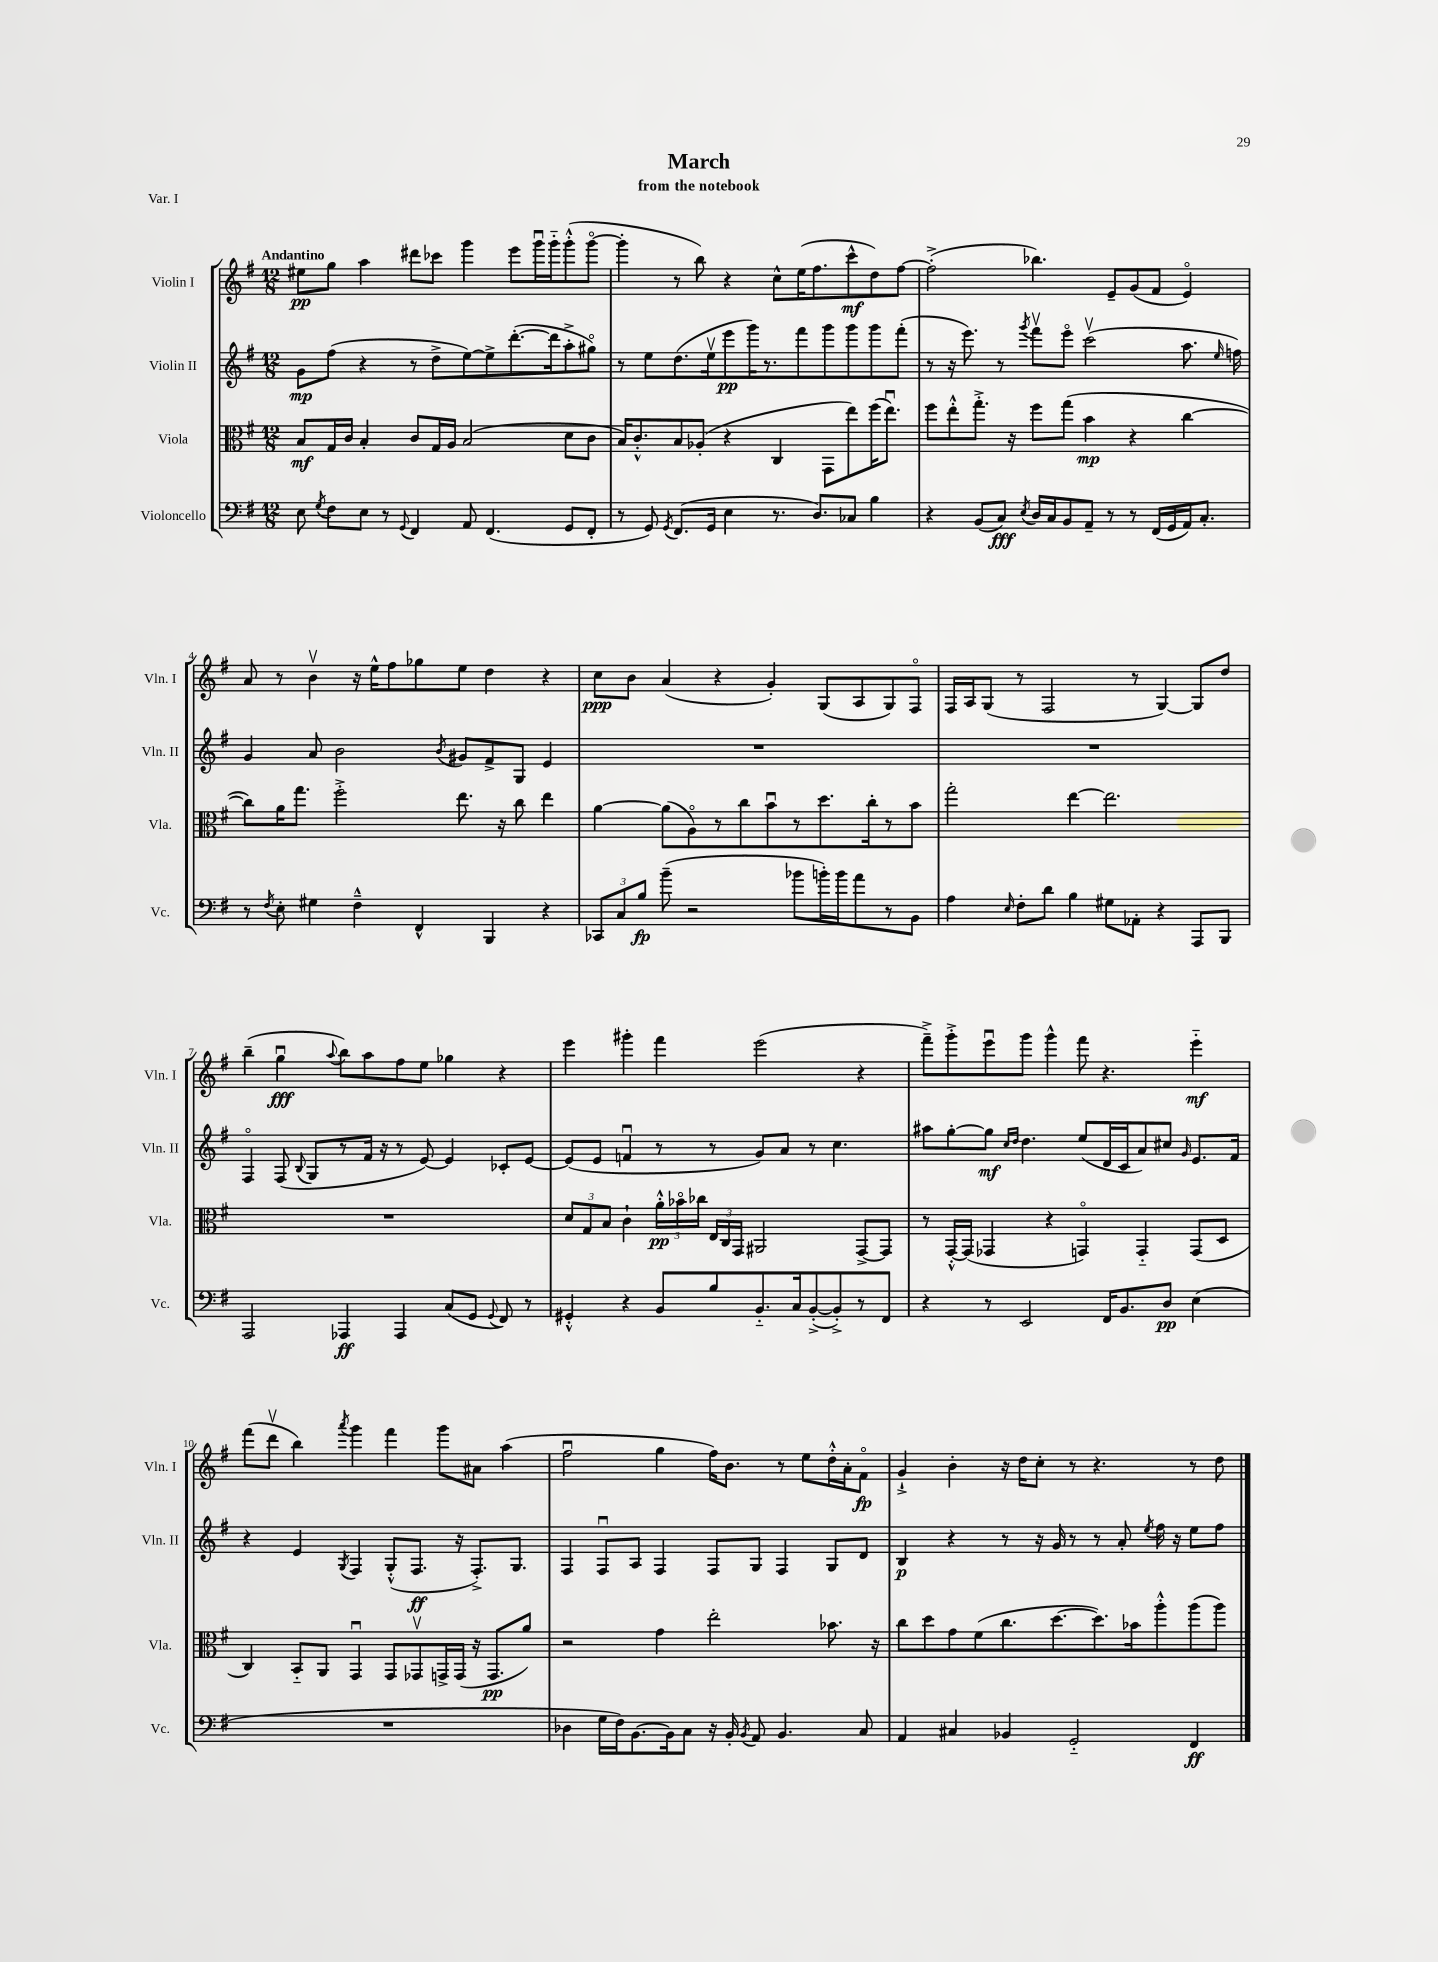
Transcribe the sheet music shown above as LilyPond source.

\header { title = "March" subtitle = "from the notebook" piece = "Var. I" }
<<
\new StaffGroup <<
\new Staff = "s0" \with { instrumentName = "Violin I" shortInstrumentName = "Vln. I" } {
    \clef treble \key g \major \numericTimeSignature \time 12/8 \tempo "Andantino"
    \autoBeamOff eis''8[\pp g''8] a''4 dis'''8[ ces'''8] g'''4 e'''8[ g'''16\downbow g'''16-_ g'''8-.-^( g'''8]~\flageolet |
    g'''4-. r8 b''8) r4 c''8[-^ e''16( fis''8. c'''8-^\mf d''8) fis''8]~ |
    fis''2-.->( bes''4.) e'8[-- g'8( fis'8] e'4\flageolet) |
    a'8 r8 b'4\upbow r16 e''16[-^ fis''8 ges''8 e''8] d''4 r4 |
    c''8[\ppp b'8] a'4( r4 g'4-.) g8[( a8 g8) fis8]\flageolet |
    fis16[ a16 g8]( r8 fis2 r8 g4~) g8[ d''8] |
    b''4--( g''4\downbow\fff \appoggiatura { a''8 } b''8[) a''8 fis''8 e''8] ges''4 r4 |
    e'''4 gis'''4-. fis'''4 e'''2( r4 |
    fis'''8[--->) g'''8-.-> e'''8\downbow g'''8] g'''4-^ fis'''8 r4. e'''4-_\mf |
    fis'''8[( d'''8]\upbow b''4) \acciaccatura { a'''8 } g'''4 fis'''4 g'''8[ ais'8] a''4( |
    fis''2\downbow g''4 fis''16[) b'8.] r8 e''8[ d''16-.-^ a'16-. fis'8]\flageolet\fp |
    g'4-!-> b'4-. r16 d''16[ c''8]-. r8 r4. r8 d''8 \bar "|." |
}
\new Staff = "s1" \with { instrumentName = "Violin II" shortInstrumentName = "Vln. II" } {
    \clef treble \key g \major \numericTimeSignature \time 12/8
    \autoBeamOff g'8[\mp fis''8]( r4 r8 d''8[-> e''8~) e''8-> d'''8.~-.( d'''16 a''8-.-> gis''8]\flageolet) |
    r8 e''8[ d''8.( e''16\upbow e'''8\pp g'''16) r8. fis'''8 g'''8 g'''8 g'''8 fis'''8]-.( |
    r8 r16 e'''8.) r8 \acciaccatura { g'''8 } fis'''8[\upbow e'''8]\flageolet c'''2\upbow( a''8. \grace { e''16 } f''16) |
    g'4 a'8 b'2 \acciaccatura { b'8 } gis'8[ fis'8-> g8] e'4 |
    R1. |
    R1. |
    fis4\flageolet fis8( \appoggiatura { b8 } g8[ r8 fis'16] r16 r8 e'8~) e'4 ces'8[-. e'8]~ |
    e'8[( e'8] f'4\downbow r8 r8 g'8[) a'8] r8 c''4. |
    ais''8[ g''8~-. g''8]\mf \grace { c''16[ d''16] } d''4. e''8[( d'16 c'16 a'8) cis''8] \grace { g'16 } e'8.[ fis'16] |
    r4 e'4 \acciaccatura { g8 } fis4 g8[-.-^( fis8.]\ff r16 fis8.[-.->) g8.] |
    fis4 fis8[\downbow a8] fis4 fis8[ g8] fis4 g8[ d'8] |
    b4\p r4 r8 r16 g'16 r8 r8 a'8-. \acciaccatura { e''8 } fis''16 r16 e''8[ fis''8] \bar "|." |
}
\new Staff = "s2" \with { instrumentName = "Viola" shortInstrumentName = "Vla." } {
    \clef alto \key g \major \numericTimeSignature \time 12/8
    \autoBeamOff b8[\mf g16 c'16] b4-. c'8[ g16 a16] b2( d'8[ c'8] |
    b16[) c'8.-.-^ b8 aes8]-.( r4 c4 g,8[ e''8) fis''16( e''8.]\downbow) |
    fis''8[ e''8-.-^ g''8.]-.-> r16 fis''8[ g''8]( b'4\mp r4 c''4~ |
    c''8[) a'16 g''8.] fis''2-.-> e''8. r16 c''8 e''4 |
    a'4~ a'8[( a8\flageolet) r8 c''8 b'8\downbow r8 d''8. c''16-. r8 b'8] |
    g''2-. e''4~ e''2. |
    R1. |
    \tuplet 3/2 { d'8[ g8 b8] } c'4-! \tuplet 3/2 { a'16[-.-^\pp bes'16\flageolet ces''16] } \tuplet 3/2 { e16[ c16 g,16] } ais,2 g,8[~-> g,8] |
    r8 g,16[~-.-^ g,16]( ges,4 r4 g,4\flageolet) g,4-_ g,8[( d8] |
    c4) b,8[-_ a,8] g,4\downbow g,8[ ges,8\upbow g,16-> g,16]( r16 g,8.[\pp a'8]) |
    r2 g'4 e''2-. bes'8. r16 |
    c''8[ d''8 g'8 fis'8( c''8. d''8.~ d''8.) bes'16 a''8-.-^ a''8( a''8]) \bar "|." |
}
\new Staff = "s3" \with { instrumentName = "Violoncello" shortInstrumentName = "Vc." } {
    \clef bass \key g \major \numericTimeSignature \time 12/8
    \autoBeamOff e8 \acciaccatura { g8 } fis8[ e8] r8 \appoggiatura { g,8 } fis,4 a,8 fis,4.( g,8[ fis,8]-. |
    r8 g,8) \acciaccatura { g,8 } fis,8.[( g,16] e4 r8. d8.[) ces8] b4 |
    r4 b,8[( c8]\fff) \acciaccatura { e8 } d16[ c16 b,8 a,8]-- r8 r8 fis,16[( g,16 a,16) c8.]-. |
    r8 \acciaccatura { fis8 } e8-. gis4 fis4---^ fis,4-^ b,,4 r4 |
    \tuplet 3/2 { ces,8[ c8 b8]\fp } b'8--( r2 bes'8[ b'16-.) b'16 a'8 r8 b,8] |
    a4 \grace { e16 } fis8[-. d'8] b4 gis8[ aes,8]-. r4 a,,8[ b,,8] |
    a,,2 aes,,4\ff aes,,4 c8[( g,8] \appoggiatura { g,8 } fis,8) r8 |
    gis,4-.-^ r4 b,8[ b8 b,8.-_ c16 b,8~-.->( b,8-.->) r8 fis,8] |
    r4 r8 e,2 fis,16[ b,8. d8]\pp e4( |
    R1. |
    des4 g16[ fis16) b,8.~ b,16 c8] r16 b,16-. \acciaccatura { b,8 } a,8 b,4. c8 |
    a,4 cis4 bes,4 g,2-_ fis,4\ff \bar "|." |
}
>>
>>
